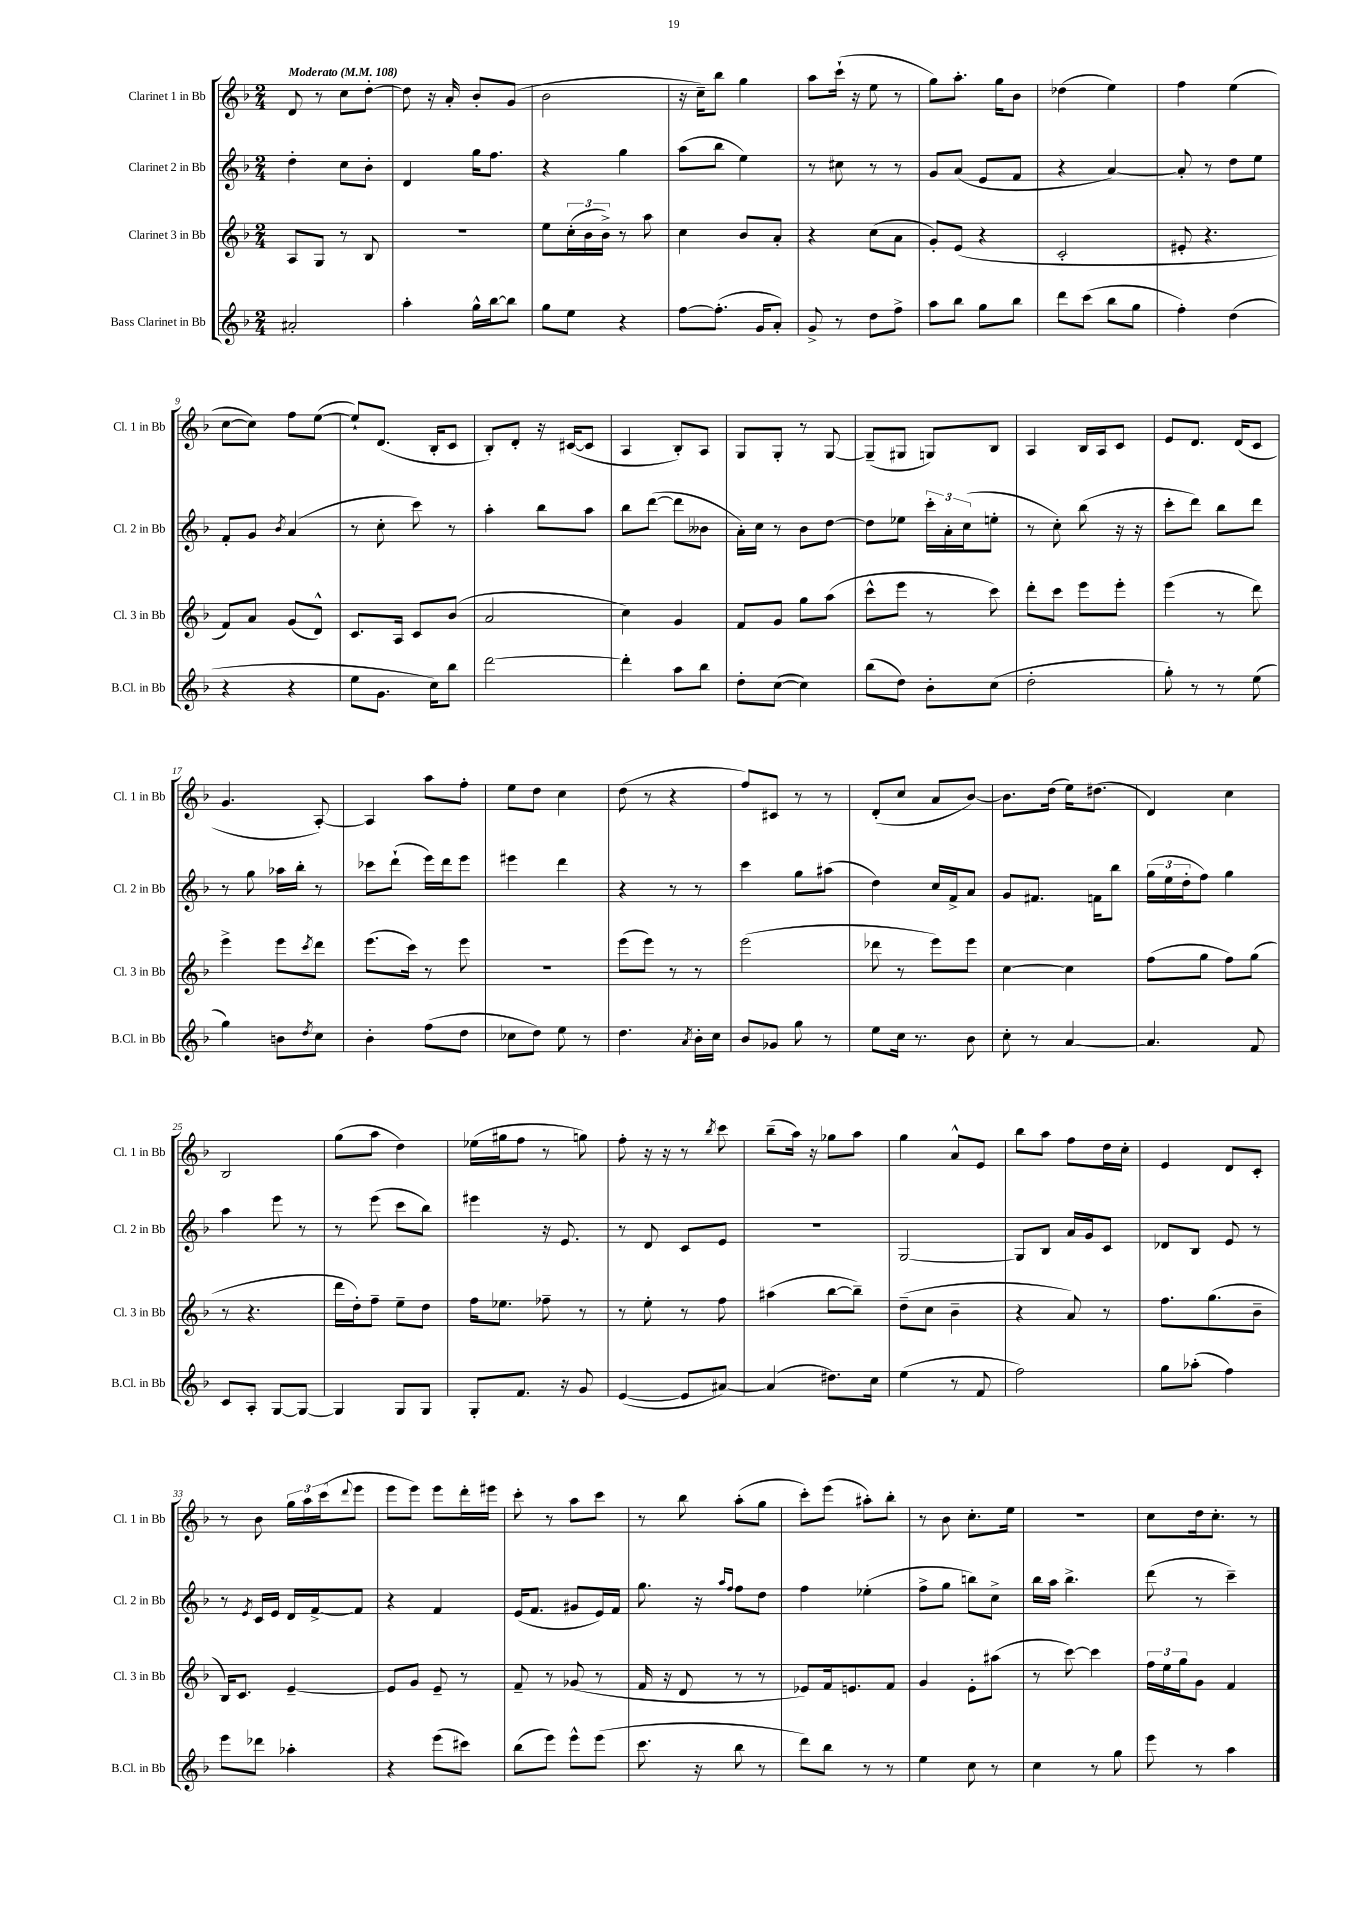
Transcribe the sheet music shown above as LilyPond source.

<<
\new StaffGroup <<
\new Staff = "s0" \with { instrumentName = "Clarinet 1 in Bb" shortInstrumentName = "Cl. 1 in Bb" } {
    \clef treble \key f \major \numericTimeSignature \time 2/4 \tempo "Moderato" 4 = 108
    d'8 r8 c''8 d''8~-. |
    d''8 r16 a'16-. bes'8-. g'8( |
    bes'2 |
    r16 c''16--) bes''8 g''4 |
    a''8 c'''16-!( r16 e''8 r8 |
    g''8) a''8.-. g''16 bes'8 |
    des''4( e''4) |
    f''4 e''4( |
    c''8~ c''8) f''8 e''8~( |
    e''8-!) d'8.( bes16-. c'8 |
    bes8-.) d'8-. r16 cis'16~( cis'8 |
    a4 bes8-.) a8 |
    g8 g8-. r8 g8~ |
    g8--( gis8 g8) bes8 |
    a4 bes16 a16 c'8 |
    e'8 d'8. d'16( c'8 |
    g'4. a8~-.) |
    a4 a''8 f''8-. |
    e''8 d''8 c''4 |
    d''8( r8 r4 |
    f''8) cis'8 r8 r8 |
    d'8-.( c''8 a'8 bes'8~) |
    bes'8. d''16( e''16) dis''8.( |
    d'4) c''4 |
    bes2 |
    g''8( a''8 d''4) |
    ees''16( gis''16 f''8 r8 g''8) |
    f''8-. r16 r16 r8 \acciaccatura { bes''8 } c'''8 |
    bes''8--( a''16) r16 ges''8 a''8 |
    g''4 a'8-^ e'8 |
    bes''8 a''8 f''8 d''16 c''16-. |
    e'4 d'8 c'8-. |
    r8 bes'8 \tuplet 3/2 { g''16 a''16 c'''16( } \appoggiatura { d'''8 } e'''8 |
    e'''8 e'''8) e'''8 d'''16-. eis'''16 |
    c'''8-. r8 a''8 c'''8 |
    r8 bes''8 a''8-.( g''8 |
    c'''8-.) e'''8( ais''8-.) bes''8-. |
    r8 bes'8 c''8.-. e''16 |
    r2 |
    c''8 d''16 c''8.-. r8 \bar "|." |
}
\new Staff = "s1" \with { instrumentName = "Clarinet 2 in Bb" shortInstrumentName = "Cl. 2 in Bb" } {
    \clef treble \key f \major \numericTimeSignature \time 2/4
    d''4-. c''8 bes'8-. |
    d'4 g''16 f''8. |
    r4 g''4 |
    a''8( bes''8 e''4) |
    r8 cis''8 r8 r8 |
    g'8 a'8( e'8 f'8 |
    r4 a'4~) |
    a'8-. r8 d''8 e''8 |
    f'8-. g'8 \acciaccatura { bes'8 } a'4( |
    r8 c''8-. c'''8) r8 |
    a''4-. bes''8 a''8 |
    bes''8 d'''8~( d'''8 beses'8 |
    a'16-.) c''16 r8 bes'8 d''8~ |
    d''8 ees''8 \tuplet 3/2 { c'''16-. a'16-. c''16( } e''8-. |
    r8 c''8-.) bes''8( r16 r16 |
    c'''8-. d'''8) bes''8 d'''8 |
    r8 g''8 aes''16 bes''16-. r8 |
    ces'''8 d'''8-!( e'''16) d'''16 e'''8 |
    eis'''4 d'''4 |
    r4 r8 r8 |
    c'''4 g''8 ais''8( |
    d''4) c''16 f'16-> a'8 |
    g'8 fis'8. f'16 bes''8 |
    \tuplet 3/2 { g''16( e''16 d''16-. } f''8) g''4 |
    a''4 e'''8 r8 |
    r8 e'''8( c'''8 bes''8) |
    eis'''4 r16 e'8. |
    r8 d'8 c'8 e'8 |
    r2 |
    g2~ |
    g8 bes8 a'16 g'16 c'8 |
    des'8 bes8 e'8 r8 |
    r8 \acciaccatura { e'8 } c'16 e'16 d'16 f'16~-> f'8 |
    r4 f'4 |
    e'16( f'8. gis'8 e'16) f'16 |
    g''8. r16 \grace { a''16 f''16 } f''8 d''8 |
    f''4 ees''4-.( |
    f''8-> g''8 b''8) c''8-> |
    bes''16 a''16 bes''4.-> |
    d'''8( r8 c'''4--) \bar "|." |
}
\new Staff = "s2" \with { instrumentName = "Clarinet 3 in Bb" shortInstrumentName = "Cl. 3 in Bb" } {
    \clef treble \key f \major \numericTimeSignature \time 2/4
    a8 g8 r8 bes8 |
    R2 |
    e''8 \tuplet 3/2 { c''16-.( bes'16 bes'16->) } r8 a''8 |
    c''4 bes'8 a'8-. |
    r4 c''8( a'8 |
    g'8-.) e'8( r4 |
    c'2-. |
    eis'8-. r4. |
    f'8) a'8 g'8( d'8-^) |
    c'8. a16 c'8 bes'8( |
    a'2 |
    c''4) g'4 |
    f'8 g'8 g''8 a''8( |
    c'''8-^ e'''8 r8 c'''8) |
    d'''8-. c'''8 e'''8 e'''8-. |
    e'''4( r8 d'''8) |
    e'''4-> e'''8 \acciaccatura { c'''8 } d'''8 |
    e'''8.( c'''16) r8 e'''8 |
    R2 |
    e'''8( e'''8) r8 r8 |
    e'''2( |
    des'''8 r8 e'''8) e'''8 |
    c''4~ c''4 |
    f''8( g''8 f''8) g''8( |
    r8 r4. |
    d'''16 d''16-.) f''8-- e''8-- d''8 |
    f''16 ees''8. fes''8-- r8 |
    r8 e''8-. r8 f''8 |
    ais''4( bes''8~ bes''8--) |
    d''8--( c''8 bes'4-- |
    r4 a'8) r8 |
    f''8. g''8.( bes'8-- |
    bes16) c'8. e'4~-- |
    e'8 g'8 e'8-- r8 |
    f'8-- r8 ges'8( r8 |
    f'16 r16 d'8 r8 r8 |
    ees'8) f'16 e'8. f'8 |
    g'4 e'8-. ais''8( |
    r8 c'''8~) c'''4 |
    \tuplet 3/2 { f''16 e''16 g''16 } g'8 f'4 \bar "|." |
}
\new Staff = "s3" \with { instrumentName = "Bass Clarinet in Bb" shortInstrumentName = "B.Cl. in Bb" } {
    \clef treble \key f \major \numericTimeSignature \time 2/4
    ais'2-. |
    a''4-. g''16-^ bes''16~ bes''8 |
    g''8 e''8 r4 |
    f''8~ f''8.-.( g'16 a'8-.) |
    g'8-> r8 d''8 f''8-> |
    a''8 bes''8 g''8 bes''8 |
    d'''8 c'''8( bes''8 g''8 |
    f''4-.) d''4( |
    r4 r4 |
    e''8 g'8. c''16) bes''8 |
    d'''2~ |
    d'''4-. a''8 bes''8 |
    d''8-. c''8~( c''4) |
    bes''8( d''8) bes'8-. c''8( |
    d''2-. |
    g''8-.) r8 r8 e''8( |
    g''4) b'8 \acciaccatura { d''8 } c''8 |
    bes'4-. f''8( d''8 |
    ces''8 d''8) e''8 r8 |
    d''4. \acciaccatura { a'8 } bes'16-. c''16 |
    bes'8 ges'8 g''8 r8 |
    e''8 c''16 r8. bes'8 |
    c''8-. r8 a'4~ |
    a'4. f'8 |
    c'8 a8-. g8~ g8~ |
    g4 g8 g8 |
    g8-. f'8. r16 g'8 |
    e'4~( e'8 ais'8~) |
    ais'4( dis''8.) c''16 |
    e''4( r8 f'8 |
    f''2) |
    g''8 aes''8-.( f''4) |
    e'''8 des'''8 aes''4-. |
    r4 e'''8( cis'''8) |
    bes''8( e'''8) e'''8-^ e'''8( |
    c'''8. r16 bes''8 r8 |
    d'''8) bes''8 r8 r8 |
    e''4 c''8 r8 |
    c''4 r8 g''8 |
    e'''8 r8 a''4 \bar "|." |
}
>>
>>
